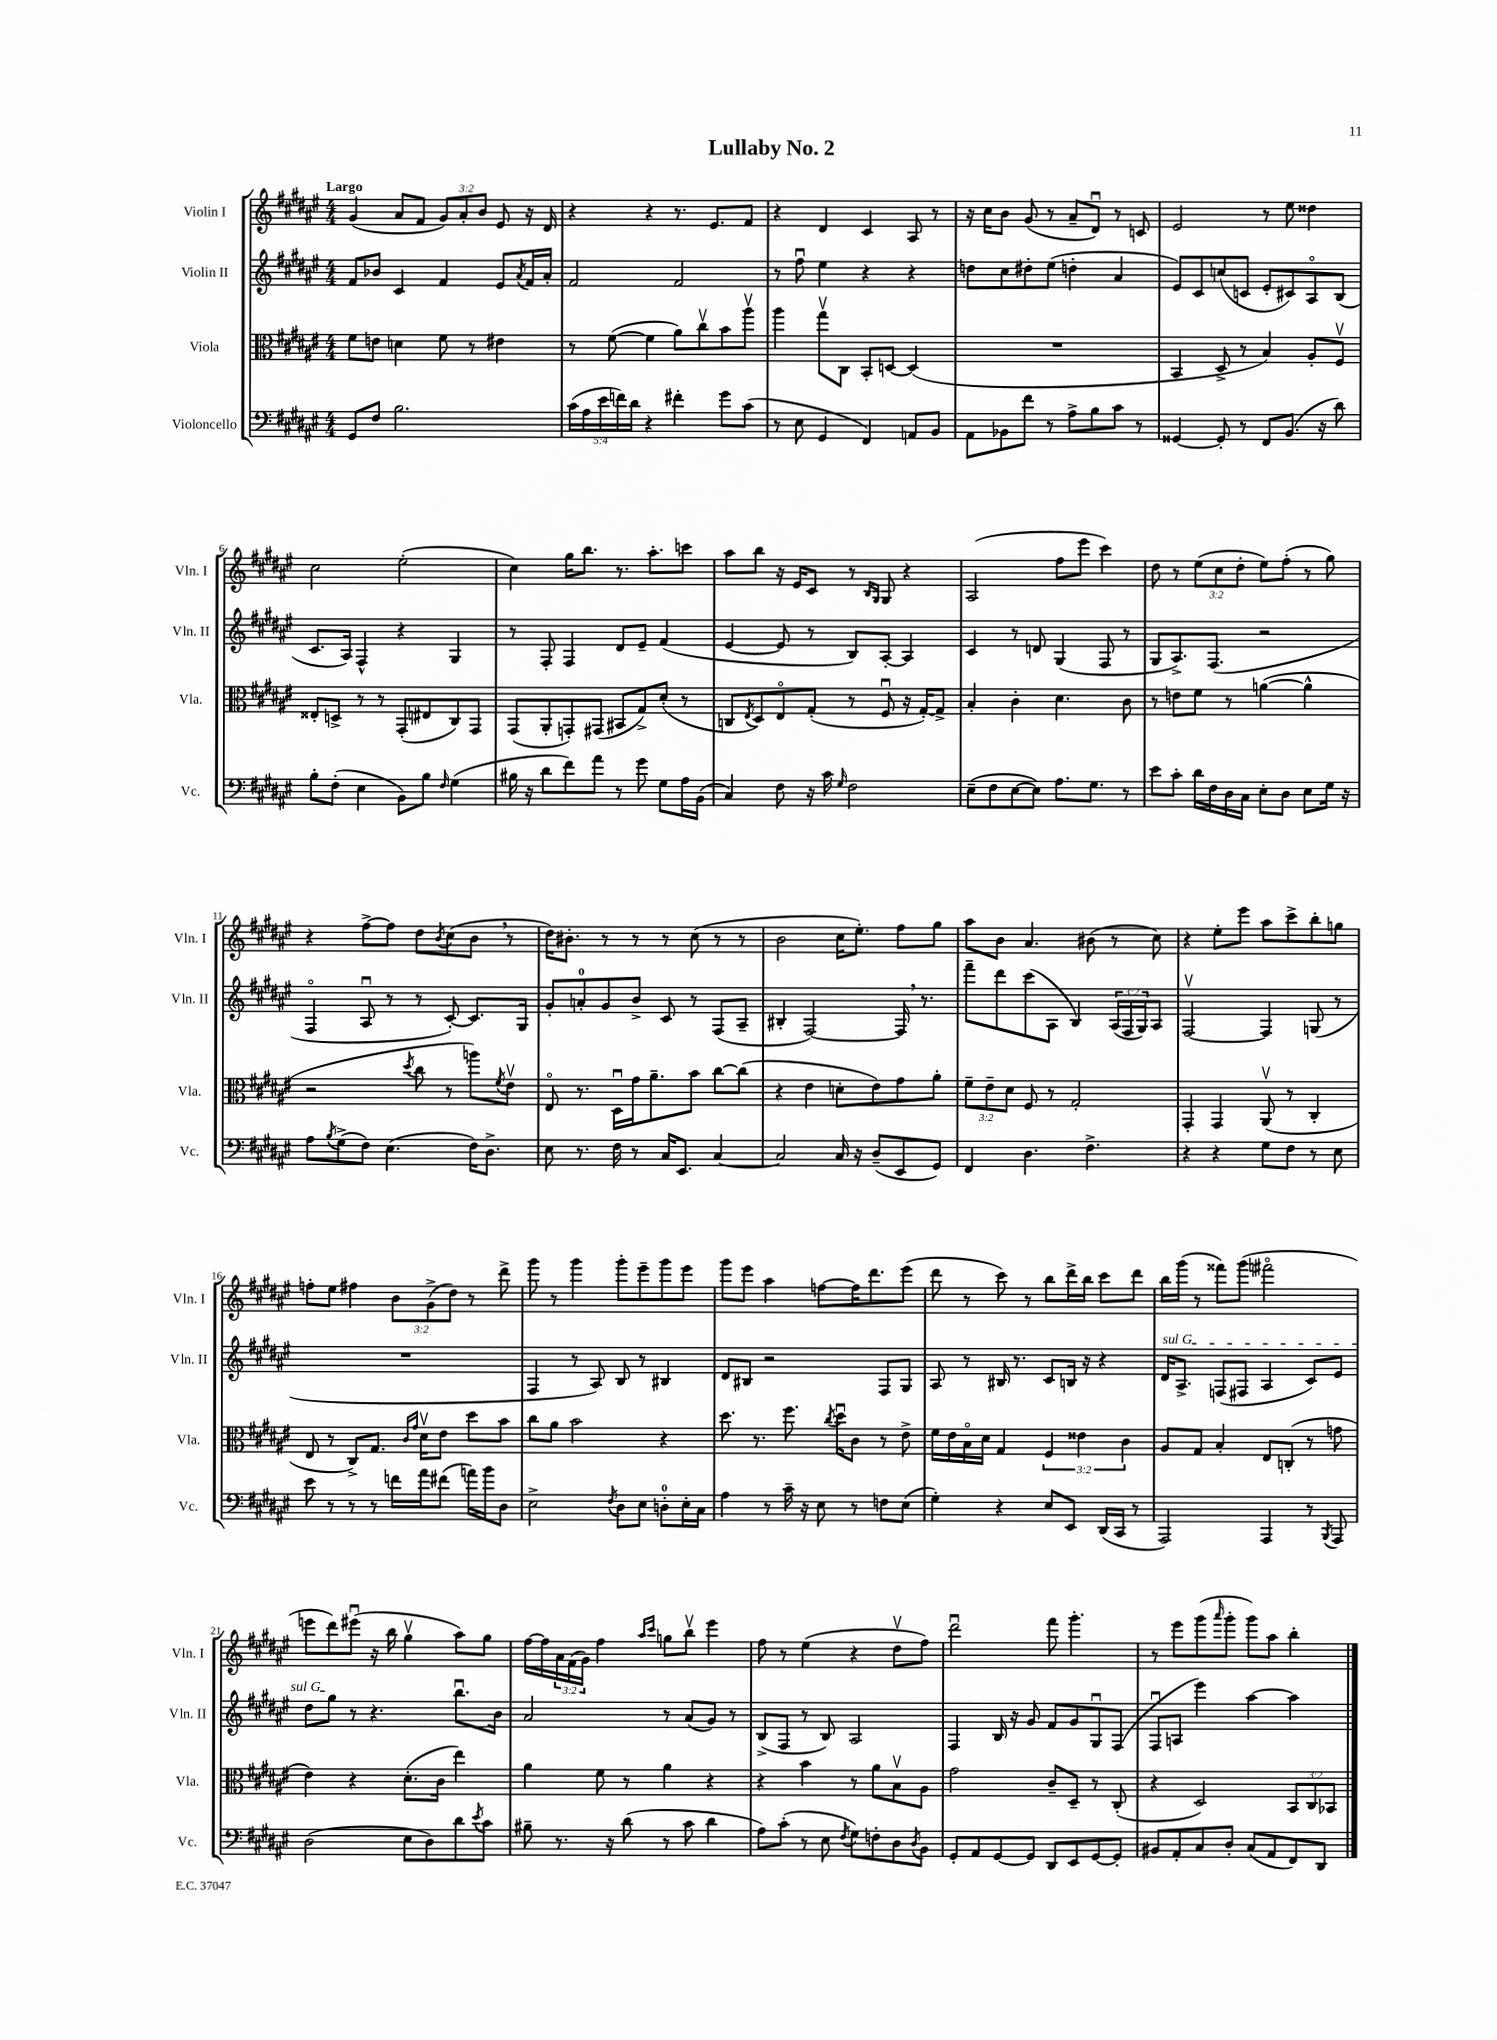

**kern	**kern	**kern	**kern
*part4	*part3	*part2	*part1
*staff4	*staff3	*staff2	*staff1
*I"Violoncello	*I"Viola	*I"Violin II	*I"Violin I
*I'Vc.	*I'Vla.	*I'Vln. II	*I'Vln. I
*clefF4	*clefC3	*clefG2	*clefG2
*k[f#c#g#d#a#e#]	*k[f#c#g#d#a#e#]	*k[f#c#g#d#a#e#]	*k[f#c#g#d#a#e#]
*M4/4	*M4/4	*M4/4	*M4/4
=1	=1	=1	=1
!	!	!	!LO:TX:a:B:t=Largo
8GG#/L	8f#\L	8f#/L	(4g#/
8F#/J	8en\J	8b-X/J	.
2.B\	4dn\	4c#/	8a#/L
.	.	.	8f#/J
.	8f#\	4f#/	12g#/L)
.	.	.	12a#'/
.	8r	.	.
.	.	.	12b/J
.	4e#X\	8e#/L	8e#/
.	.	8qa#/	.
.	.	16f#/L	16r
.	.	16a#'/JJ	16d#/
=2	=2	=2	=2
(20c#\LL	8r	2f#/	4r
20A#\	.	.	.
20e#\	.	.	.
.	([8f#\	.	.
20fn\)	.	.	.
20d#\JJ	.	.	.
4r	4f#\]	.	4r
4f#X'\	8a#\L)	2f#/	8.r
.	8cc#v\	.	.
.	.	.	8.e#/L
8g#\L	8b\	.	.
(8c#\J	8aa#v\J	.	8f#/J
=3	=3	=3	=3
8r	4aa#\	8r	4r
8E#\	.	8ff#u\	.
4GG#/	8gg#v\L	4ee#\	4d#/
.	8C#\J	.	.
4FF#/)	8BB'/L	4r	4c#/
.	[8Dn/J	.	.
8AAn/L	(4D/]	4r	8A#/
8BB/J	.	.	8r
=4	=4	=4	=4
8AA#\L	1r	8ddn\L	16r
.	.	.	16cc#\KL
8BB-X\	.	8cc#\	8b\J
8f#\J	.	8dd#X'\	(8g#/
8r	.	(8ee#\J	8r
8A#^\L	.	4ddn'\	8a#~/L
8B\	.	.	8d#u/J)
8c#\J	.	4a#/	8r
8r	.	.	8cn/
=5	=5	=5	=5
[4GG##X/	4BB/	8e#/L)	2e#/
.	.	8c#/	.
8GG##'/]	8D#^/	(8ccn/	.
8r	8r	8cn/J	.
8FF#/L	4B/)	8e#'/L	8r
(8.BB/J	.	8c#X/)	8ee#\
.	8A#'/L	8A#/	4dd##X\
16r	.	.	.
8d#\)	8F#v/J	(8B/J	.
!!LO:LB:g=z
=6	=6	=6	=6
8B'\L	8E##X'/L	8.c#/L	2cc#\
(8F#'\J	8Dn^/J	.	.
.	.	16A#/Jk)	.
4E#\	8r	4F#^^/	.
.	8r	.	.
8BB\L)	(8GG#'/L	4r	(2ee#'\
8B\J	8E#X/	.	.
16qqF#/	.	.	.
(4G#\	8C#/)	4G#/	.
.	8GG#/J	.	.
=7	=7	=7	=7
16B#X\	(8GG#/L	8r	4cc#\)
16r	.	.	.
8d#\L	8AA#'/	8F#'/	.
8f#\)	8GGn'/)	4F#/	16gg#\KL
.	.	.	8.bb\J
8a#\J	(8GG#X/J	.	.
8r	8BB#X/L	8d#/L	8.r
8g#\	8G#^/)	8e#~/J	.
.	.	.	8.aa#'\L
8G#\L	(8d#'/J	(4f#/	.
16A#\L	8r	.	8cccn\J
(16BB\JJ	.	.	.
=8	=8	=8	=8
4C#/)	8Cn/L	[4e#/	8aa#\L
.	8qE#/	.	.
.	8D#/)	.	8bb\J
8F#\	8E#/	8e#/]	16r
.	.	.	16e#/KL
16r	(8G#'/J	8r	8c#/J
16c#\	.	.	.
16qqG#/	.	.	.
2F#\	8r	8B/L)	8r
.	.	.	16qqB/LL
.	.	.	16qqG#/JJ
.	8F#u/	[8A#'/J	8G#/
.	16r	4A#/]	4r
.	[16G#'/KL)	.	.
.	8G#^/J]	.	.
=9	=9	=9	=9
(8E#~\L	4B'/	4c#/	(2A#/
8F#\	.	.	.
[8E#\	4c#'\	8r	.
8E#\J])	.	8dn/	.
8.A#\L	4.d#\	(4G#/	8ff#\L
.	.	.	8eee#\J
8.G#\J	.	.	.
.	.	8F#/	4ccc#\)
8r	8c#\	8r	.
=10	=10	=10	=10
8e#\L	8r	8G#/L	8dd#\
8c#'\J	8en\L	8.A#^/)	8r
16d#\LL	8f#\J	.	(12ee#\L
16F#\	.	(8.F#/J	.
.	.	.	12cc#\
16D#\	8r	.	.
.	.	.	12dd#'\J
16C#\JJ	.	.	.
8E#'\L	([4an\	2r	8ee#\L)
8D#\J	.	.	(8ff#'\J
8E#\L	4a^^\]	.	8r
16G#\Jk	.	.	8gg#\)
16r	.	.	.
!!LO:LB:g=z
=11	=11	=11	=11
8A#\L	2r	4F#/	4r
8qB/	.	.	.
(8G#^\	.	.	.
8F#\J)	.	8A#u/	[8ff#^\L
(4.E#\	.	8r	8ff#\J]
.	8qdd#/	.	.
.	8cc#\	8r	8dd#\L
.	.	.	8qb/
.	8r	[8c#'/)	(8cc#\
16F#\KL)	8aan\L)	8.c#/L]	8b,\J
8.D#^\J	.	.	.
.	8qf#/	.	.
.	8e#v\J	.	8r
.	.	16G#/Jk	.
=12	=12	=12	=12
8E#\	8E#/	8g#'/L	16dd#\KL)
.	.	.	8.b#X'\J
8.r	8.r	8an'/	.
.	.	8g#/	8r
16F#\	16D#u\LL	.	.
8r	16g#\J	8b^/J	8r
.	8.a#~\	.	.
16C#/KL	.	8c#/	8r
8.EE#/J	.	.	.
.	8b\J	8r	(8cc#\
[4C#/	[8cc#\L	(8F#/L	8r
.	(8cc#\J]	8A#~/J	8r
=13	=13	=13	=13
2C#/]	4r	4B#X'/	2b\
.	4e#\	[2F#/)	.
16C#/	8dn'\L	.	16cc#\KL
16r	.	.	8.ee#'\J)
(8D#~/L	8e#\)	.	.
8EE#/	8g#\	16F#,/]	8ff#\L
.	.	8.r	.
8GG#/J)	8a#'\J	.	8gg#\J
=14	=14	=14	=14
4FF#/	12f#~\L	8fff#~\L	8aa#\L
.	12e#~\	.	.
.	.	8ddd#\	8b\J
.	12d#\J	.	.
4.D#\	8F#/	(8ccc#\	4.a#/
.	8r	8A#\J	.
.	2G#'/	4B/)	.
4.F#^\	.	.	(8b#X\
.	.	(24A#/LL	8r
.	.	24F#/	.
.	.	24G#/J)	.
.	.	8A#/J	8cc#\)
=15	=15	=15	=15
4r	4GG#'/	[2F#v/	4r
4r	4GG#/	.	8ee#'\L
.	.	.	8eee#\J
8G#\L	(8AA#v/	4F#/]	8aa#\L
8F#\J	8r	.	8ccc#^\
8r	4C#'/	(8Gn/	8bb'\
8E#\	.	8r	8ggn\J
!!LO:LB:g=z
=16	=16	=16	=16
8e#\	8E#/	1r	8ffn'\L
8r	8r	.	8ee#\J
8r	8C#^/L)	.	4ff#X\
8r	8.G#/J	.	.
16fn\LL	.	.	12b\L
.	16qqc#/LL	.	.
.	16qqg#/JJ	.	.
16a#\J	16d#v\KL	.	.
.	.	.	(12g#^\
(8f#X\J	8e#\J	.	.
.	.	.	12dd#\J)
16an\LL)	8dd#\L	.	8r
16b\J	.	.	.
8D#\J	8b\J	.	8ddd#^\
=17	=17	=17	=17
2E#^\	8cc#\L	4F#/	8ggg#\
.	8a#\J	.	8r
.	2b\	8r	4ggg#\
.	.	8A#/)	.
8qF#/	.	.	.
8D#\L	.	8B/	8ggg#'\L
8E#\J	.	8r	8eee#~\
8Dn'\L	4r	4B#X/	8ggg#\
16E#'\L	.	.	8eee#\J
16C#\JJ	.	.	.
=18	=18	=18	=18
4A#\	8.dd#\	8d#/L	8ggg#\L
.	.	8B#X/J	8eee#\J
.	8.r	.	.
8r	.	2r	4aa#\
16c#~\	8.ff#\	.	.
16r	.	.	.
8E#\	.	.	[8ffn\L
.	8qcc#/	.	.
.	16dd#u\KL	.	.
8r	8c#\J	.	16ff\K]
.	.	.	8.ddd#\
8Fn\L	8r	8F#/L	.
(8E#\J	8e#^\	8G#/J	(8eee#\J
=19	=19	=19	=19
4G#'\)	16f#\LL	8A#/	8ddd#\
.	16e#\	.	.
.	16B\	8r	8r
.	16d#\JJ	.	.
4r	4G#/	16B#X/	8ccc#\)
.	.	8.r	.
.	.	.	8r
8E#/L	6F#/	8c#/L	8bb\L
8EE#/J	.	16Bn/Jk	16ddd#^\L
.	6e##X\	.	.
.	.	16r	16bb\JJ
(16DD#/LL	.	4r	8ccc#\L
16CC#/JJ	.	.	.
.	6c#\	.	.
8r	.	.	8ddd#\J
=20	=20	=20	=20
!	!	!LO:TX:a:i:t=sul G	!
2AAA#/)	8A#/L	16d#/KL	16bb\LL
.	.	8.A#^/J	(16ggg#\JJ
.	8G#/J	.	8r
.	4B'/	(8Fn/L	8fff##X\L)
.	.	8F#X/J	(8ggg#\J
4AAA#/	8E#/L	4A#/	2fff#X\
.	(8Cn'/J	.	.
8r	8r	8c#/L)	.
8qBBB/	.	.	.
8AAA#/	8gn\	8e#/J	.
!!LO:LB:g=z
=21	=21	=21	=21
(2D#\	4e#\)	8dd#\L	8eeen\L
.	.	8gg#\J	8ddd#\)
.	4r	8r	(8eee#Xu\J
.	.	4.r	16r
.	.	.	16bb\
8E#\L	(8.d#'\L	.	4gg#v\
8D#\)	.	.	.
.	16c#\Jk	.	.
8d#\	4ee#\)	8.bbu\L	8aa#\L)
8qe#/	.	.	.
8c#\J	.	.	8gg#\J
.	.	16b\Jk	.
=22	=22	=22	=22
8B#X~\	4a#\	2a#/	[16ff#\LL
.	.	.	16ff#\]
8.r	.	.	24a#\
.	.	.	(24f#\
.	.	.	24g#\JJ)
.	8f#\	.	4ff#\
16r	.	.	.
(8d#\	8r	.	.
.	.	.	16qqaa#/LL
.	.	.	16qqccc#/JJ
8r	4a#\	8r	8ggn\L
8c#\	.	(8a#/L	8bbv\J
4d#\	4r	8g#/J)	4eee#\
.	.	8r	.
=23	=23	=23	=23
8A#\L)	4r	(8B^/L	8ff#\
(8c#'\J	.	8F#/J	8r
8r	4b\	8r	(4ee#\
8E#\	.	8B/)	.
8qF#/	.	.	.
8G#\L)	8r	2A#/	4r
8Fn'\	8a#\L	.	.
8D#\	8Bv\	.	8dd#v\L
8qD#/	.	.	.
8BB\J	8A#\J	.	8ff#\J)
=24	=24	=24	=24
8GG#'/L	2g#\	4F#/	2ddd#u\
8AA#/	.	.	.
[8GG#/	.	16B/	.
.	.	16r	.
8GG#/J]	.	8g#/	.
8DD#/L	8c#~/L	8f#/L	8fff#\
8EE#/	8D#~/J	8g#/	4.ggg#'\
[8GG#/	8r	8G#u/	.
8GG#'/J]	(8C#'/	(8F#/J	.
=25	=25	=25	=25
8BB#X/L	4r	8F#u/L	8r
8AA#'/	.	8An/J	8eee#\L
8C#/	2D#/)	4eee#\)	(8ggg#\
.	.	.	16qqaaa#/
8D#'/J	.	.	8ggg#'\J
(8C#/L	.	[4aa#\	8ggg#\L)
8AA#/	.	.	8aa#\J
8FF#/)	12BB/L	4aa#\]	4bb'\
.	12C#/	.	.
8DD#/J	.	.	.
.	12BB-X/J	.	.
==	==	==	==
*-	*-	*-	*-
